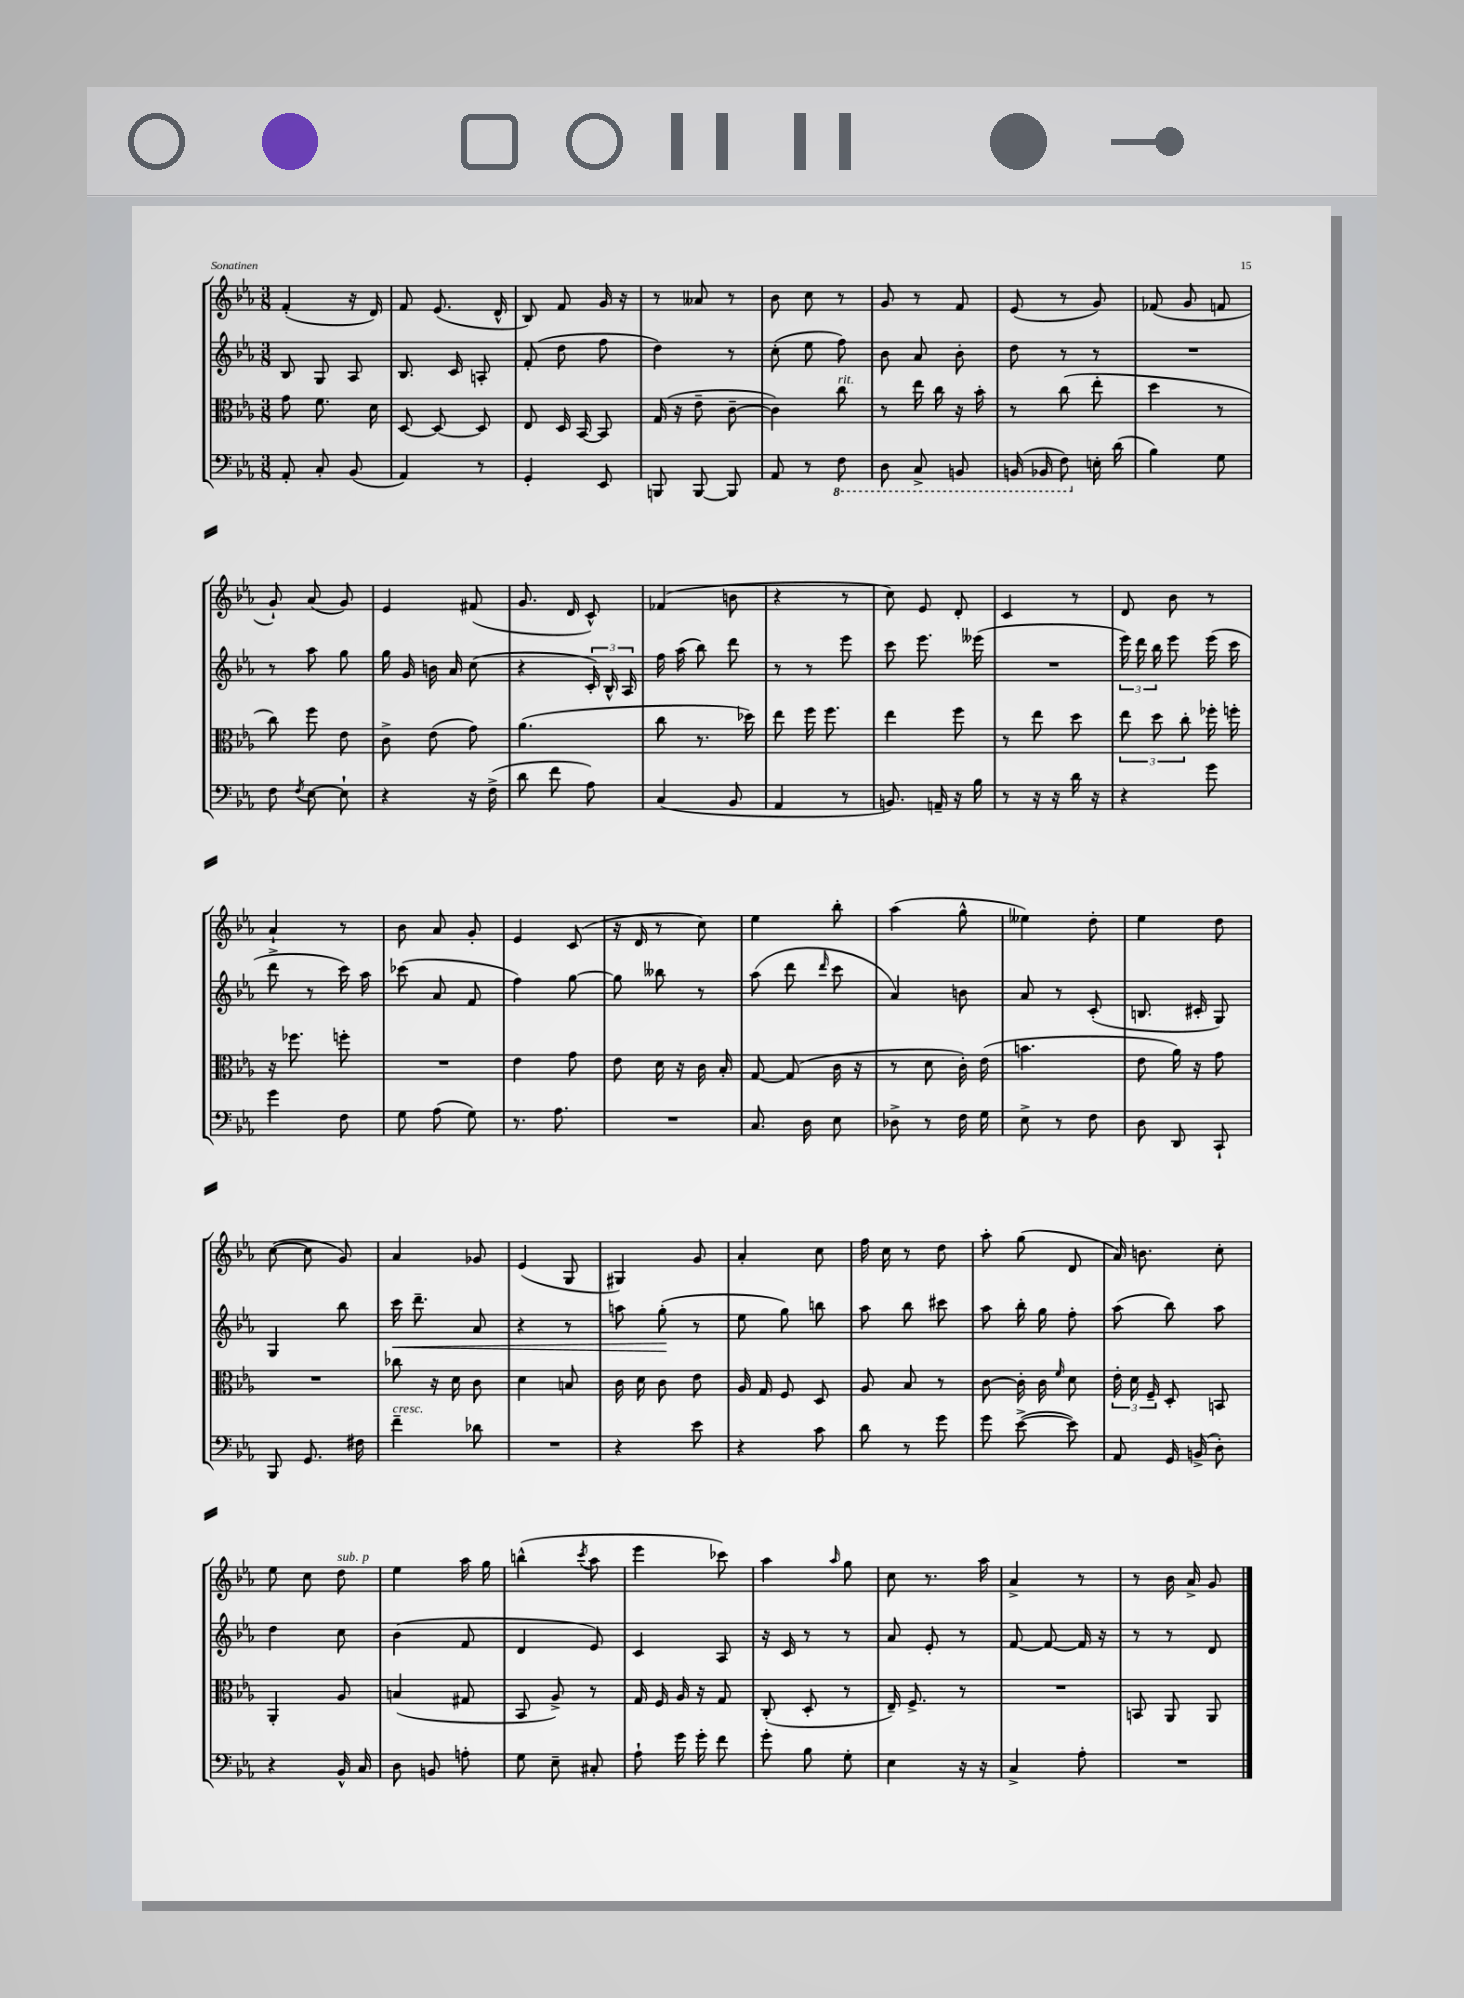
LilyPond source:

<<
\new StaffGroup <<
\new Staff = "s0" {
    \clef treble \key ees \major \numericTimeSignature \time 3/8
    \autoBeamOff f'4-.( r16 d'16) |
    f'8 ees'8.( d'16-^ |
    bes8) f'8 g'16 r16 |
    r8 aeses'8 r8 |
    bes'8 c''8 r8 |
    g'8 r8 f'8 |
    ees'8( r8 g'8) |
    fes'8( g'8 f'8 |
    g'8-!) aes'8( g'8) |
    ees'4 fis'8( |
    g'8. d'16 c'8-^) |
    fes'4( b'8 |
    r4 r8 |
    c''8) ees'8 d'8-. |
    c'4 r8 |
    d'8 bes'8 r8 |
    aes'4-! r8 |
    bes'8 aes'8 g'8-. |
    ees'4 c'8( |
    r16 d'16 r8 c''8) |
    ees''4 bes''8-. |
    aes''4( g''8-^ |
    eeses''4) d''8-. |
    ees''4 d''8 |
    c''8~( c''8 g'8) |
    aes'4 ges'8 |
    ees'4( g8 |
    gis4) g'8 |
    aes'4-. c''8 |
    f''16 c''16 r8 d''8 |
    aes''8-. g''8( d'8 |
    aes'16) b'8. c''8-. |
    ees''8 c''8 d''8^\markup { \italic "sub. p" } |
    ees''4 aes''16 g''16 |
    b''4-^( \acciaccatura { c'''8 } aes''8 |
    ees'''4 ces'''8) |
    aes''4 \grace { aes''16 } g''8 |
    c''8 r8. aes''16 |
    aes'4-> r8 |
    r8 bes'16 aes'16-> g'8 \bar "|." |
}
\new Staff = "s1" {
    \clef treble \key ees \major \numericTimeSignature \time 3/8
    \autoBeamOff bes8 g8 aes8 |
    bes8. c'16 a8-. |
    f'8-.( d''8 f''8 |
    d''4) r8 |
    c''8-.( ees''8 f''8) |
    bes'8 aes'8 bes'8-. |
    d''8 r8 r8 |
    R4. |
    r8 aes''8 g''8 |
    g''16 g'16 b'16 aes'16 c''8( |
    r4 \tuplet 3/2 { c'16-.) bes16-^ aes16 } |
    f''16 aes''16( bes''8) d'''8 |
    r8 r8 ees'''8 |
    c'''8 ees'''8. eeses'''16( |
    R4. |
    \tuplet 3/2 { ees'''16) d'''16 bes''16 } ees'''8 ees'''16( c'''16 |
    d'''8-> r8 c'''16) aes''16 |
    ces'''8( aes'8 f'8 |
    f''4) g''8~ |
    g''8 beses''8 r8 |
    aes''8( d'''8 \grace { d'''16 } c'''8 |
    aes'4) b'8 |
    aes'8 r8 c'8-.( |
    b8. cis'16-. g8) |
    g4 bes''8 |
    c'''16\< d'''8.-- aes'8 |
    r4 r8 |
    a''8 g''8-.\!( r8 |
    ees''8 g''8) b''8 |
    aes''8 bes''8 cis'''8 |
    aes''8 bes''16-. g''16 f''8-. |
    aes''8( bes''8) aes''8 |
    d''4 c''8 |
    bes'4( f'8 |
    d'4 ees'8) |
    c'4 aes8 |
    r16 c'16 r8 r8 |
    aes'8 ees'8-. r8 |
    f'8~ f'8~ f'16 r16 |
    r8 r8 d'8 \bar "|." |
}
\new Staff = "s2" {
    \clef alto \key ees \major \numericTimeSignature \time 3/8
    \autoBeamOff g'8 f'8. d'16 |
    d8~ d8~ d8 |
    ees8 d16 bes,16~ bes,8 |
    g16( r16 ees'8-- c'8~-- |
    c'4) c''8^\markup { \italic "rit." } |
    r8 ees''16 c''16 r16 bes'16-. |
    r8 c''8( ees''8-. |
    d''4 r8 |
    c''8) f''8 ees'8 |
    c'8-> ees'8( g'8) |
    aes'4.( |
    c''8 r8. des''16) |
    ees''8 f''16 f''8. |
    ees''4 f''8 |
    r8 ees''8 d''8 |
    \tuplet 3/2 { ees''8 d''8 c''8-. } fes''16-. f''16-. |
    r16 fes''8. f''8-. |
    R4. |
    ees'4 g'8 |
    ees'8 d'16 r16 c'16 bes16-. |
    g8~ g8( c'16 r16 |
    r8 d'8 c'16-.) ees'16( |
    b'4. |
    ees'8 aes'16) r16 g'8 |
    R4. |
    ces''8 r16 d'16 c'8 |
    d'4 b8 |
    c'16 d'16 c'8 ees'8 |
    aes16 g16 f8 d8 |
    aes8 bes8 r8 |
    c'8~ c'16-. c'16 \grace { f'16 } d'8 |
    \tuplet 3/2 { ees'16-. d'16 f16-- } d8-. b,8 |
    aes,4-. aes8 |
    b4( gis8 |
    bes,8 aes8->) r8 |
    g16 f16 aes16 r16 g8 |
    c8-.( d8-. r8 |
    ees16--) f8.-> r8 |
    R4. |
    b,8 aes,8 aes,8 \bar "|." |
}
\new Staff = "s3" {
    \clef bass \key ees \major \numericTimeSignature \time 3/8
    \autoBeamOff aes,8-. c8-. bes,8( |
    aes,4) r8 |
    g,4-. ees,8 |
    b,,8 b,,8~ b,,8 |
    aes,8 r8 \ottava #-1 f,8 |
    d,8 c,8-> b,,8 |
    b,,16( bes,,16 f,8) \ottava #0 e16-. d'16( |
    bes4) g8 |
    f8 \acciaccatura { f8 } ees8~ ees8-! |
    r4 r16 f16->( |
    d'8 f'8 aes8) |
    c4( bes,8 |
    aes,4 r8 |
    b,8.) a,16-- r16 bes16 |
    r8 r16 r16 d'16 r16 |
    r4 g'8 |
    g'4 f8 |
    g8 aes8( g8) |
    r8. aes8. |
    R4. |
    c8. d16 ees8 |
    des8-> r8 f16 g16 |
    ees8-> r8 f8 |
    d8 d,8 c,8-! |
    bes,,8 g,8. fis16 |
    f'4--^\markup { \italic "cresc." } des'8 |
    R4. |
    r4 ees'8 |
    r4 c'8 |
    d'8 r8 g'8 |
    g'8 ees'8~->( ees'8) |
    aes,8 g,16 b,16->( d8-.) |
    r4 bes,16-^ c16 |
    d8 b,8 a8-. |
    g8 ees8-- cis8-. |
    aes8-! g'16 g'16-. f'8 |
    g'8-. bes8 g8-. |
    ees4 r16 r16 |
    c4-> aes8-. |
    R4. \bar "|." |
}
>>
>>
\layout { \context { \Score \remove "Bar_number_engraver" } }
